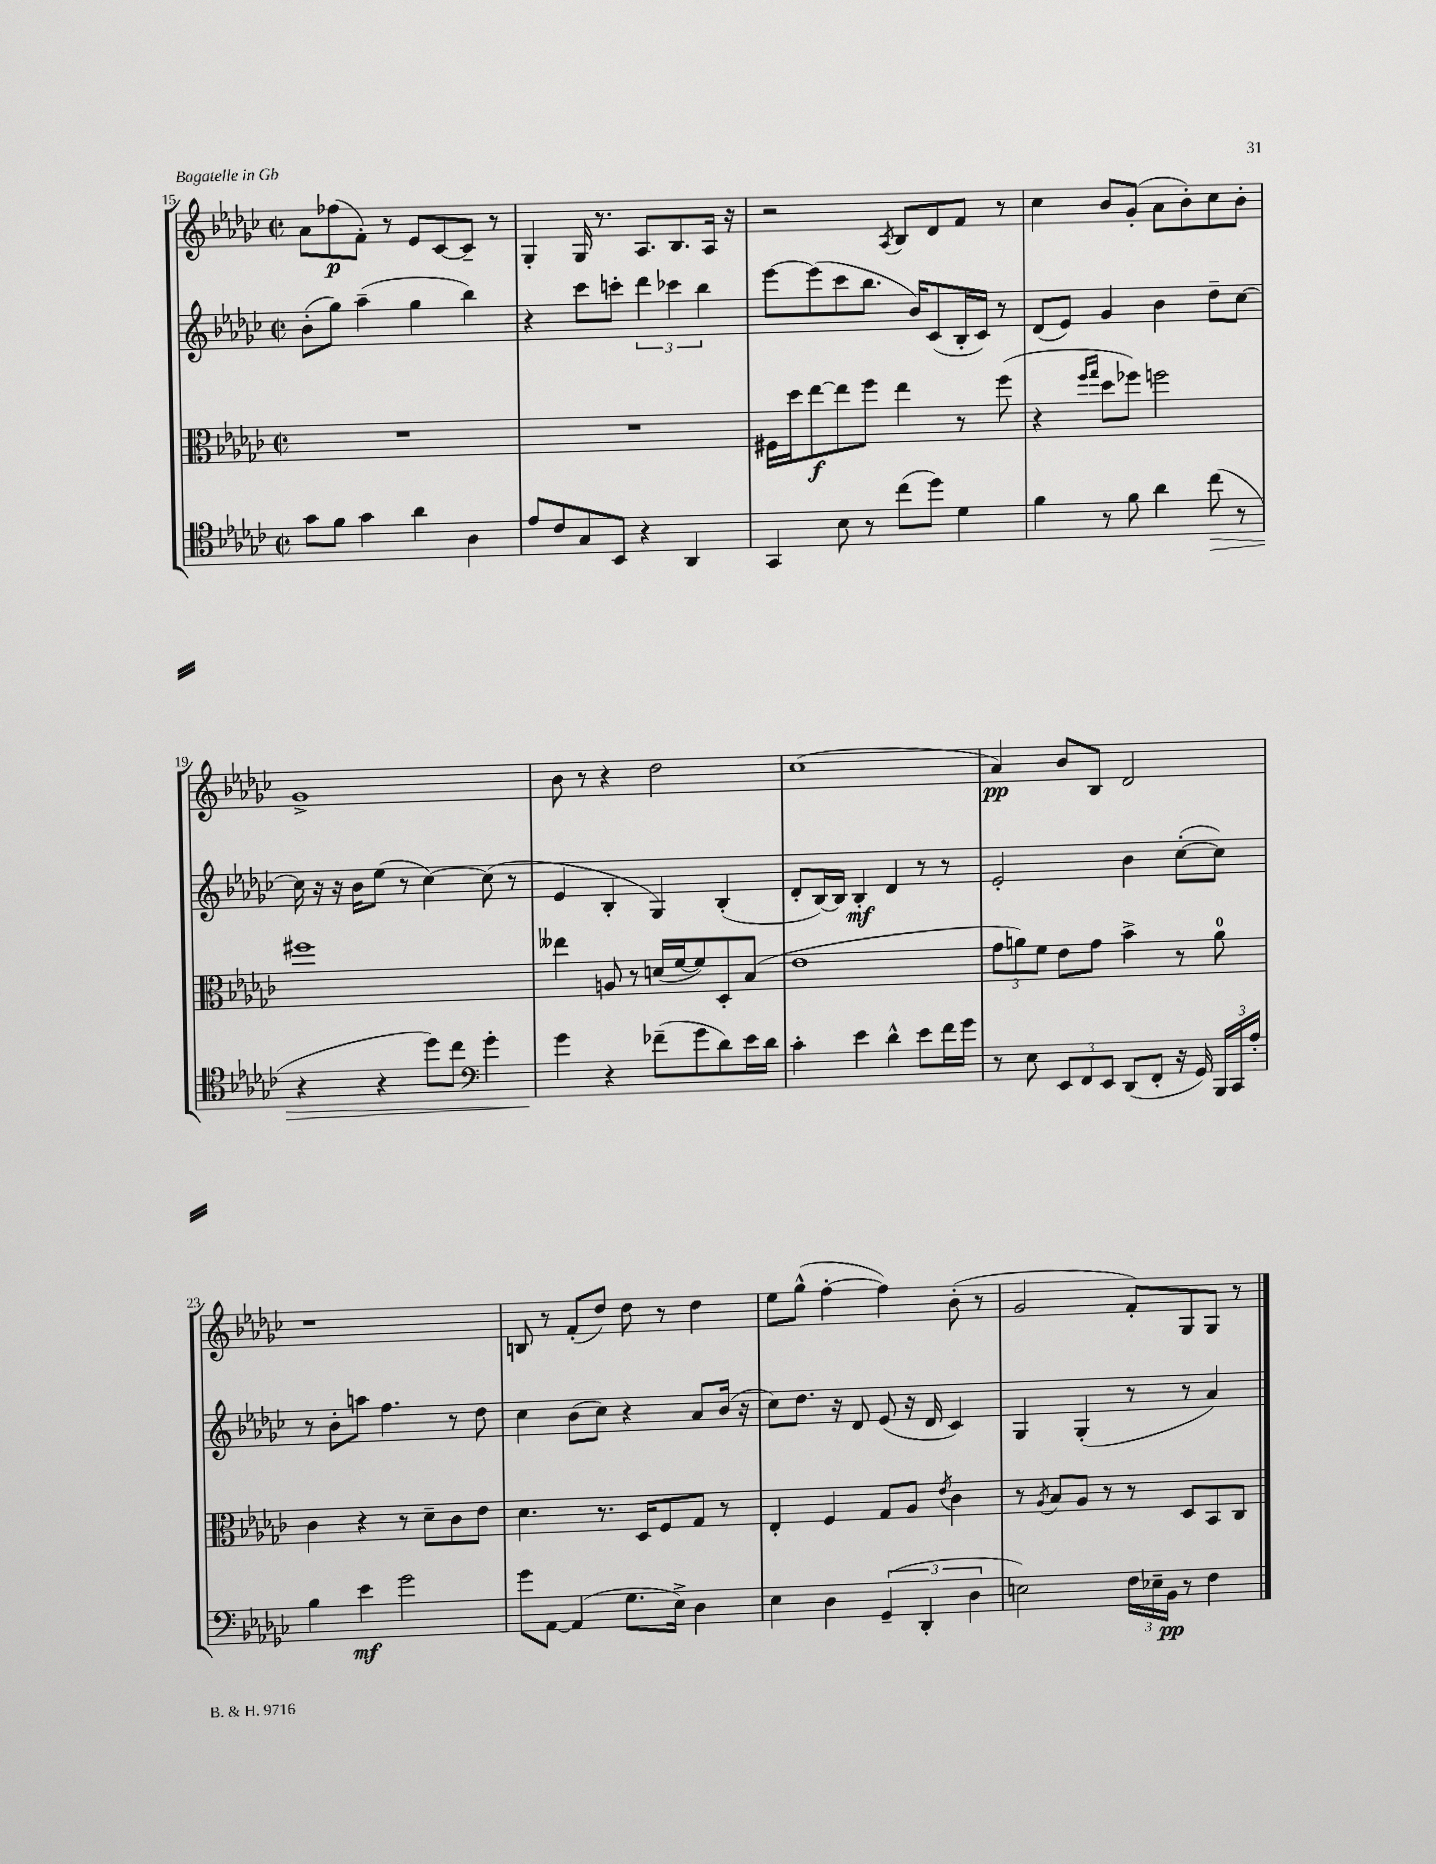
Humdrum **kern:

**kern	**kern	**kern	**kern
*staff4	*staff3	*staff2	*staff1
*clefC4	*clefC3	*clefG2	*clefG2
*k[b-e-a-d-g-c-]	*k[b-e-a-d-g-c-]	*k[b-e-a-d-g-c-]	*k[b-e-a-d-g-c-]
*M2/2	*M2/2	*M2/2	*M2/2
*met(c|)	*met(c|)	*met(c|)	*met(c|)
8g-	1r	(8b-'	8a-
8f	.	8gg-)	(8ff-
4g-	.	(4aa-~	8f')
.	.	.	8r
4a-	.	4gg-	8e-
.	.	.	[8c-
4A-	.	4bb-)	8c-~]
.	.	.	8r
=	=	=	=
8e-	1r	4r	4G-'
8c-	.	.	.
8G-	.	8ccc-	16G-
.	.	.	8.r
8BB-	.	8ccc'	.
4r	.	6ddd-	8.A-
.	.	6ccc-	.
.	.	.	8.B-
4AA-	.	.	.
.	.	6bb-	.
.	.	.	16A-
.	.	.	16r
=	=	=	=
4GG-	16F#	[8eee-	2r
.	16dd-	.	.
.	[8ee-	(8eee-]	.
8B-	8ee-]	8ccc-	.
8r	8ff	8.bb-	.
.	.	.	8qA-
(8cc-	4ee-	.	8B-
.	.	16b-)	.
8dd-)	.	(8c-	8d-
4d-	8r	16B-'	8f
.	.	16c-)	.
.	(8ff	8r	8r
=	=	=	=
4f	4r	(8d-	4cc-
.	.	8e-)	.
.	16qqff	.	.
.	16qqgg-	.	.
8r	8dd-	4g-	8b-
8f	8ff-)	.	(8g-'
4a-	2ff	4b-	8a-
.	.	.	8b-')
(8cc-	.	8dd-~	8cc-
8r	.	[8cc-	8b-'
=	=	=	=
4r	1ff#	16cc-]	1g-^
.	.	16r	.
.	.	16r	.
.	.	16b-	.
4r	.	(8ee-	.
.	.	8r	.
8dd-)	.	[4cc-)	.
8cc-	.	.	.
*clefF4	*	*	*
4g-'	.	(8cc-]	.
.	.	8r	.
=	=	=	=
4g-	4ee--	4e-	8b-
.	.	.	8r
4r	8A	4B-'	4r
.	8r	.	.
(8f-~	(16d	4G-)	2dd-
.	[16f	.	.
8g-	8f])	.	.
8d-)	8D-'	(4B-'	.
16e-	(8B-	.	.
16d-	.	.	.
=	=	=	=
4c-'	1e-	8d-'	(1cc-
.	.	[16B-)	.
.	.	16B-]	.
4e-	.	4B-'	.
4d-^^	.	4d-	.
8e-	.	8r	.
16f	.	8r	.
16g-	.	.	.
=	=	=	=
8r	12g-	2e-'	4a-)
.	12a)	.	.
8E-	.	.	.
.	12f	.	.
12EE-	8e-	.	8b-
12FF	.	.	.
.	8g-	.	8B-
12EE-	.	.	.
(8DD-	4b-^	4b-	2d-
8FF'	.	.	.
16r	8r	([8cc-'	.
16GG-)	.	.	.
24BBB-	8a	8cc-])	.
24CC-	.	.	.
24A-'	.	.	.
=	=	=	=
4B-	4c-	8r	1r
.	.	8b-'	.
4e-	4r	8aa	.
.	.	4.ff	.
2g-	8r	.	.
.	8d-~	.	.
.	8c-	8r	.
.	8e-	8dd-	.
=	=	=	=
8g-	4.d-	4cc-	8B
[8AA-	.	.	8r
(4AA-]	.	(8b-	(8f'
.	8.r	8cc-)	8dd-)
8.G-	.	4r	8dd-
.	16D-	.	.
.	8F	.	8r
16E-^)	.	.	.
4D-	8G-	8a-	4dd-
.	8r	(16b-	.
.	.	16r	.
=	=	=	=
4E-	4E-'	8cc-)	8ee-
.	.	8.dd-	(8gg-^^
4D-	4F	.	[4ff'
.	.	16r	.
.	.	8d-	.
(6GG-~	8G-	(8e-	4ff])
.	8A-	16r	.
6DD-'	.	.	.
.	.	16d-	.
.	8qe-	.	.
.	4c-	4c-)	(8b-'
6D-	.	.	.
.	.	.	8r
=	=	=	=
2E)	8r	4G-	2g-
.	8qA-	.	.
.	8B-	.	.
.	8A-	(4G-'	.
.	8r	.	.
24F	8r	8r	8f')
24E-~	.	.	.
24BB-	.	.	.
8r	8D-	8r	8G-
4F	8BB-	4a-)	8G-
.	8C-	.	8r
==	==	==	==
*-	*-	*-	*-
